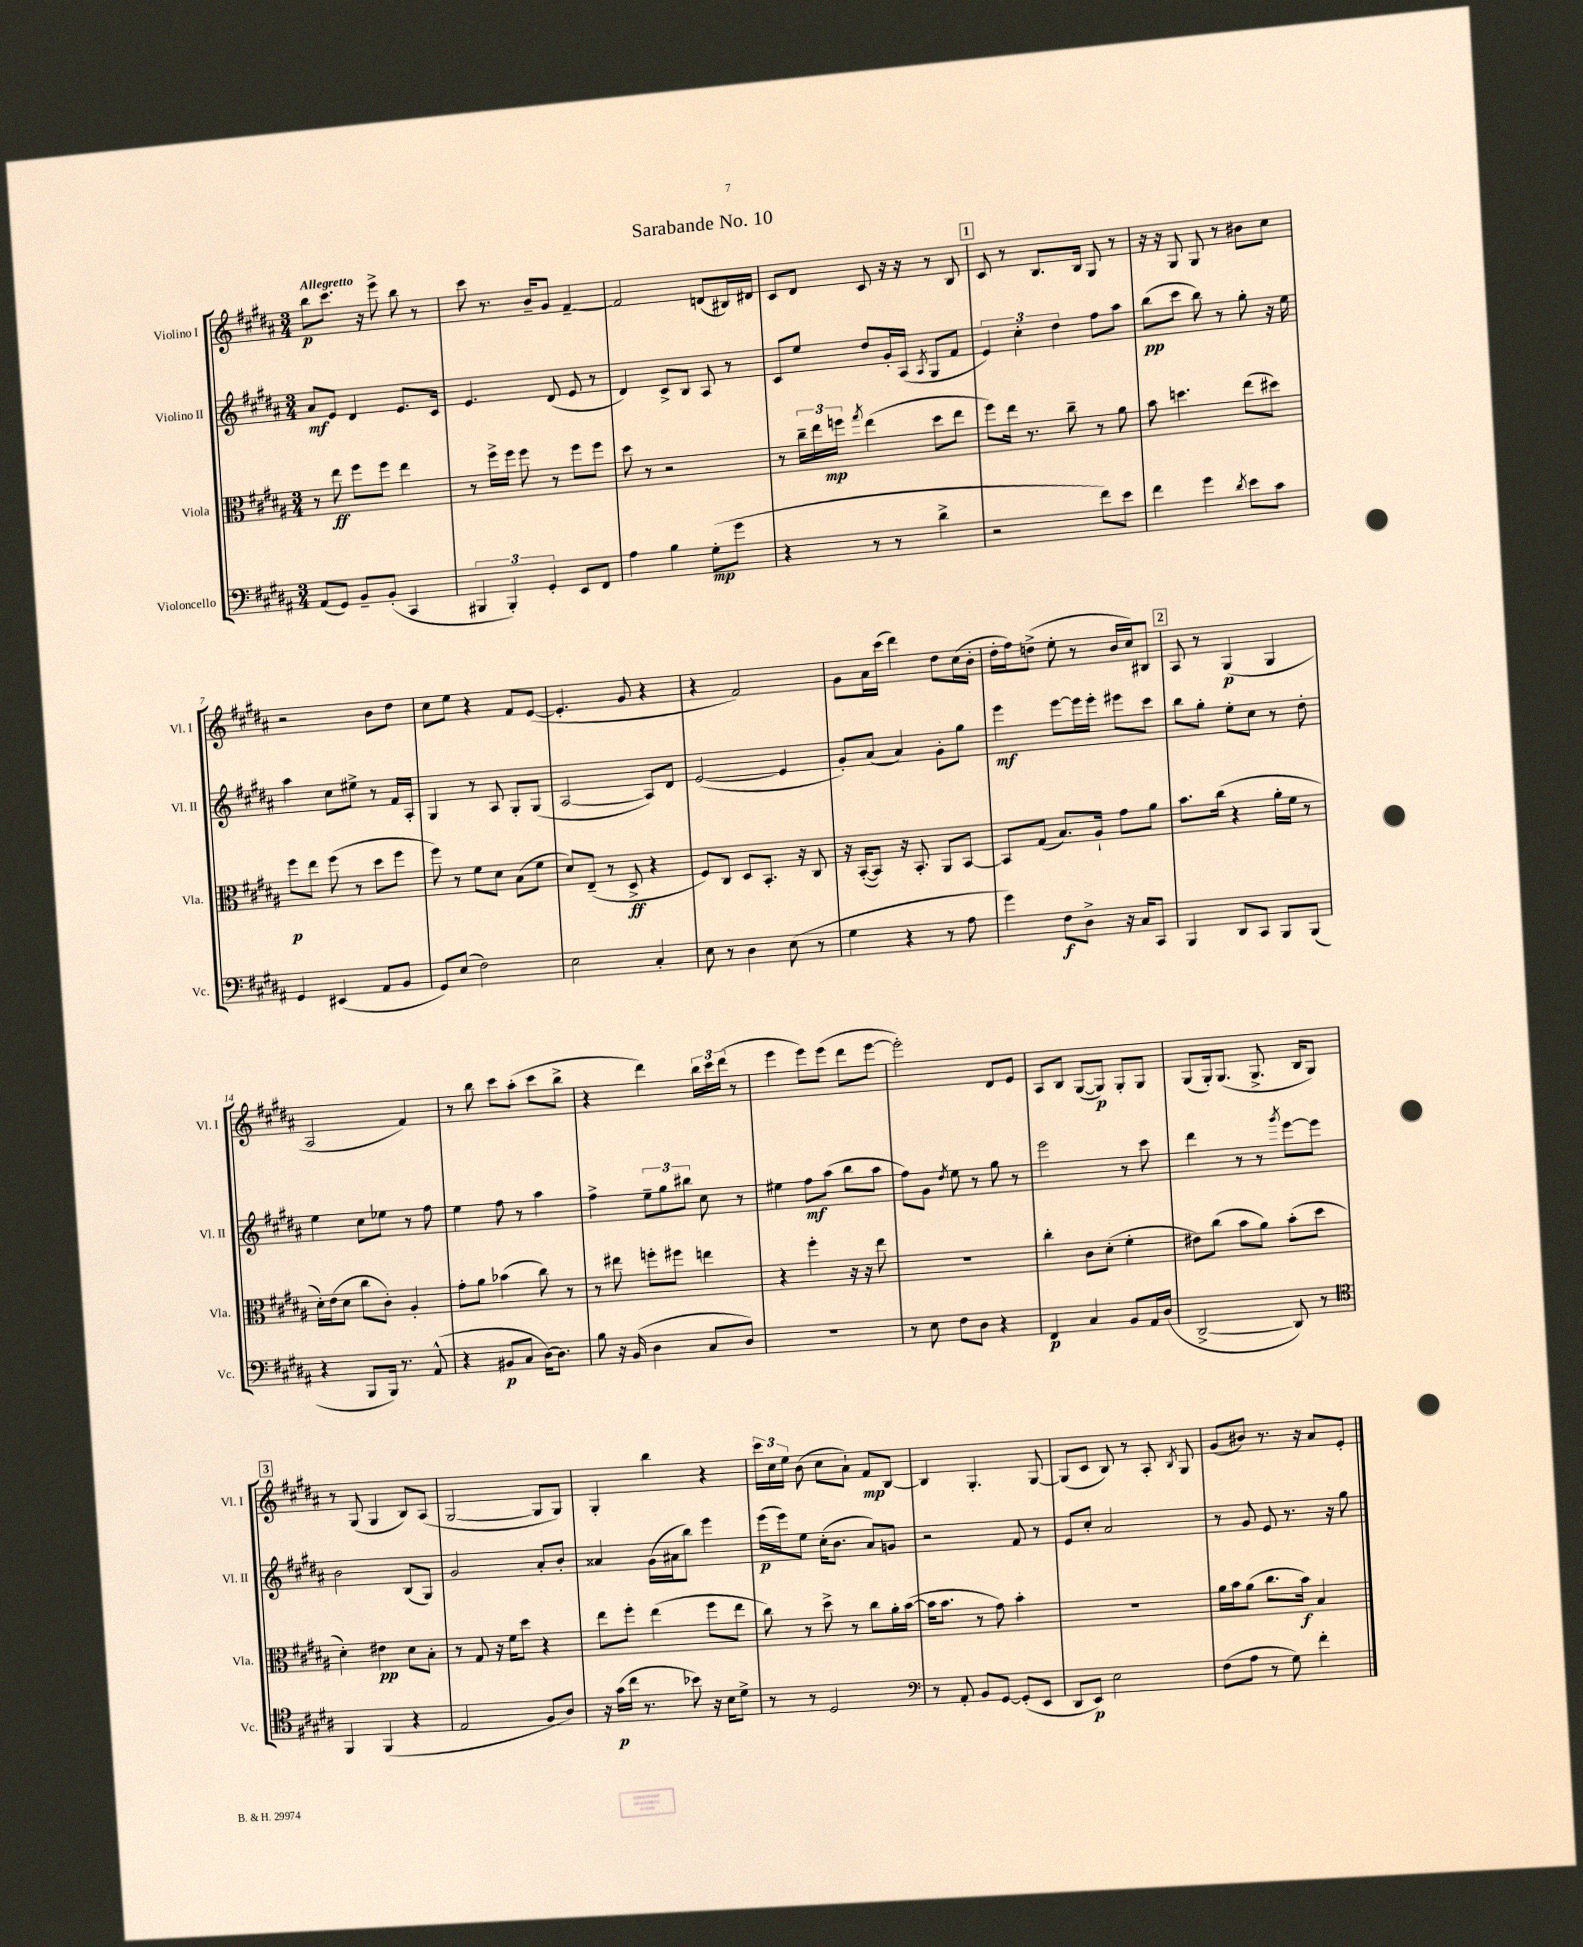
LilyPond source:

\header { title = "Sarabande No. 10" }
<<
\new StaffGroup <<
\new Staff = "s0" \with { instrumentName = "Violino I" shortInstrumentName = "Vl. I" } {
    \clef treble \key b \major \numericTimeSignature \time 3/4 \tempo "Allegretto"
    \autoBeamOff b''8[\p cis'''8.] r16 e'''8-> b''8 r8 |
    cis'''8 r8. b'16[-- gis'8] fis'4~-- |
    fis'2 d'8[( bis16) dis'16] |
    cis'8[ dis'8] cis'8 r16 r16 r8 b8 |
    \mark \markup { \box "1" } cis'8 r8 b8.[ b16] gis8 r8 |
    r16 r16 gis8 gis8 r8 bis'8[ cis''8] |
    r2 b'8[ dis''8] |
    cis''8[ e''8] r4 fis'8[ e'8]~( |
    e'4.-. gis'8 r4 |
    r4 fis'2) |
    gis'8[ ais'16 cis'''16]( dis'''4) dis''8[ cis''16( b'16]-. |
    dis''16[-. fis''16) d''8]->( e''8-. r8 b'16[ cis''16) bis8] |
    \mark \markup { \box "2" } ais8 r8 gis4\p( gis4 |
    ais2 fis'4) |
    r8 b''8 cis'''8[ ais''8]-.( cis'''8[ b''8]-> |
    r4 dis'''4) \tuplet 3/2 { b''16[ cis'''16 dis'''16]( } r8 |
    e'''4 e'''8[) e'''8]( dis'''8[ e'''8]~ |
    e'''2-.) dis'8[ e'8] |
    ais8[ b8] gis8[~( gis8]\p) gis8[-. gis8] |
    gis8[( gis16-.) gis8.]( gis8.-> b16[ gis8]) |
    \mark \markup { \box "3" } r8 gis8( gis4 b8[) ais8]( |
    gis2~ gis8[ gis8]) |
    gis4-. b''4 r4 |
    \tuplet 3/2 { cis'''16[ cis''16 e''16] } b'8( cis''8[ ais'8]-!) fis'8[\mp b8]~ |
    b4 gis4.-. gis8~ |
    gis8[( cis'8] b8) r8 ais8-. \acciaccatura { b8 } gis8 |
    gis'8[( bis'8]) r8. r16 ais'8[ e'8]-. \bar "|." |
}
\new Staff = "s1" \with { instrumentName = "Violino II" shortInstrumentName = "Vl. II" } {
    \clef treble \key b \major \numericTimeSignature \time 3/4
    \autoBeamOff ais'8[\mf e'8] dis'4 e'8.[ cis'16] |
    e'4. dis'8( e'8 r8 |
    dis'4) cis'8[-> b8] ais8 r8 |
    cis'8[ e''8] dis''8[ gis'16-. ais16]( \acciaccatura { ais8 } gis8[ fis'8] |
    \mark \markup { \box "1" } \tuplet 3/2 { e'4) cis''4-. dis''4 } fis''8[ ais''8] |
    b''8[\pp( cis'''8] b''8) r8 gis''8-. r16 e''16 |
    ais''4 cis''8[ eis''8]-> r8 fis'16[ ais16]-. |
    gis4 r8 ais8 gis8[-. gis8]( |
    ais2~ ais8[) dis'8] |
    e'2~( e'4 |
    gis'8[-.) ais'8]( ais'4) gis'8[-. gis''8] |
    e'''4\mf e'''8[~ e'''16 e'''16]-. eis'''8[ cis'''8] |
    \mark \markup { \box "2" } b''8[ gis''8]-. e''8[-. cis''8] r8 dis''8-. |
    e''4 cis''8[ ees''8] r8 fis''8 |
    e''4 fis''8 r8 ais''4 |
    fis''4-> \tuplet 3/2 { e''8[-- gis''8 bis''8] } cis''8 r8 |
    eis''4 fis''8[\mf ais''8]( b''8[ ais''8] |
    fis''8[) gis'8] \acciaccatura { dis''8 } e''8 r8 gis''8 r8 |
    e'''2 r8 cis'''8 |
    dis'''4 r8 r8 \acciaccatura { gis'''8 } e'''8[~ e'''8] |
    \mark \markup { \box "3" } b'2 b8[( gis8]) |
    gis'2 ais'8[-. b'8]-. |
    aisis'4 gis'16[( ais'16 b''8]) e'''4 |
    e'''16[\p( e'''16) e''8] cis''16[-.( b'8.] ais'8[) g'8] |
    r2 fis'8 r8 |
    e'8[ cis''8]-. ais'2 |
    r8 gis'8 e'8 r8. r16 gis''8 \bar "|." |
}
\new Staff = "s2" \with { instrumentName = "Viola" shortInstrumentName = "Vla." } {
    \clef alto \key b \major \numericTimeSignature \time 3/4
    \autoBeamOff r8 e''8\ff fis''8[ fis''8] e''4 |
    r8 fis''16[-> fis''16] fis''8 r8 fis''8[ fis''8] |
    dis''8 r8 r2 |
    r8 \tuplet 3/2 { cis''16[-- e''16 f''16]\mp } \acciaccatura { gis''8 } e''4( dis''8[ e''8] |
    \mark \markup { \box "1" } fis''8[) e''16] r8. cis''8-- r8 ais'8 |
    b'8 d''4. e''8[( dis''8]) |
    fis''8[\p e''8] fis''8( r8 dis''8[ fis''8] |
    fis''8) r8 fis'8[ dis'8] b8[( fis'8] |
    dis'8[) e8]--( r8 dis8->\ff r4 |
    fis8[) cis8] dis8[ b,8.]-. r16 cis8 |
    r16 b,16[~-.( b,8]) r16 b,8.-. ais,8[ b,8]~ |
    b,8[ gis8]( b8.[) ais16]-! gis'8[ ais'8] |
    \mark \markup { \box "2" } b'8.[ cis''16]( r4 ais'16[-. fis'16] r8 |
    dis'16[-.) e'16( dis'8] cis''8[ cis'8]-.) ais4-. |
    gis'8[-. ais'8] bes'4( cis''8) r8 |
    r8 eis''8 f''8[-. fis''8] e''4 |
    r4 fis''4-. r16 r16 e''8 |
    R2. |
    cis''4-. cis'8[ dis'8]-.( fis'4-. |
    eis'8[) cis''8]( b'8[ ais'8]) b'8[-.( dis''8] |
    \mark \markup { \box "3" } dis'4-.) eis'4\pp dis'8[ b8]-. |
    r8 gis8 r16 fis'16[ dis''8] r4 |
    e''8[ fis''8]-. e''4( fis''8[ e''8] |
    cis''8) r8 dis''8-> r8 cis''8[ ais'16-. b'16]~( |
    b'16[ b'8.] r8 gis'8) b'4-. |
    R2. |
    ais'16[ b'16 ais'8]( cis''8.[ b'16]\f) b4 \bar "|." |
}
\new Staff = "s3" \with { instrumentName = "Violoncello" shortInstrumentName = "Vc." } {
    \clef bass \key b \major \numericTimeSignature \time 3/4
    \autoBeamOff ais,8[( gis,8]) b,8[-- b,8]-.( cis,4 |
    \tuplet 3/2 { bis,,4 bis,,4-.) gis,4-. } e,8[ fis,8] |
    ais4 b4 gis8[-.\mp( gis'8] |
    r4 r8 r8 dis'4-> |
    \mark \markup { \box "1" } r2 fis'8[) e'8] |
    fis'4 gis'4 \acciaccatura { dis'8 } e'8[ cis'8] |
    gis,4 eis,4( ais,8[ b,8] |
    gis,8[) e8]( fis2) |
    e2 cis4-. |
    e8 r8 dis4 e8( r8 |
    gis4 r4 r8 ais8 |
    gis'4) fis8[\f dis8]-> r16 cis16[ cis,8] |
    \mark \markup { \box "2" } b,,4 dis,8[ cis,8] b,,8[ b,,8]( |
    r4 b,,8[ b,,16]) r8. ais,8-^( |
    r4 bis,8[\p cis8] dis16[~) dis8.] |
    b8 r16 b,16( dis4 cis8[ dis8]) |
    R2. |
    r8 e8 fis8[ dis8] r4 |
    fis,4\p cis4 b,8[ ais,16 dis16]( |
    dis,2~-> dis,8) r8 |
    \mark \markup { \box "3" } \clef tenor fis,4 fis,4( r4 |
    e2 fis8[ ais8]) |
    r16 gis'16[\p( cis''16] r8. bes'8) r16 b16[ dis'8]-> |
    r8 r8 dis2 |
    \clef bass r8 ais,8-. b,8[ gis,8]~ gis,8[-.( e,8] |
    dis,8[ e,8]\p) e2 |
    fis8[( ais8] r8 gis8) fis'4-. \bar "|." |
}
>>
>>
